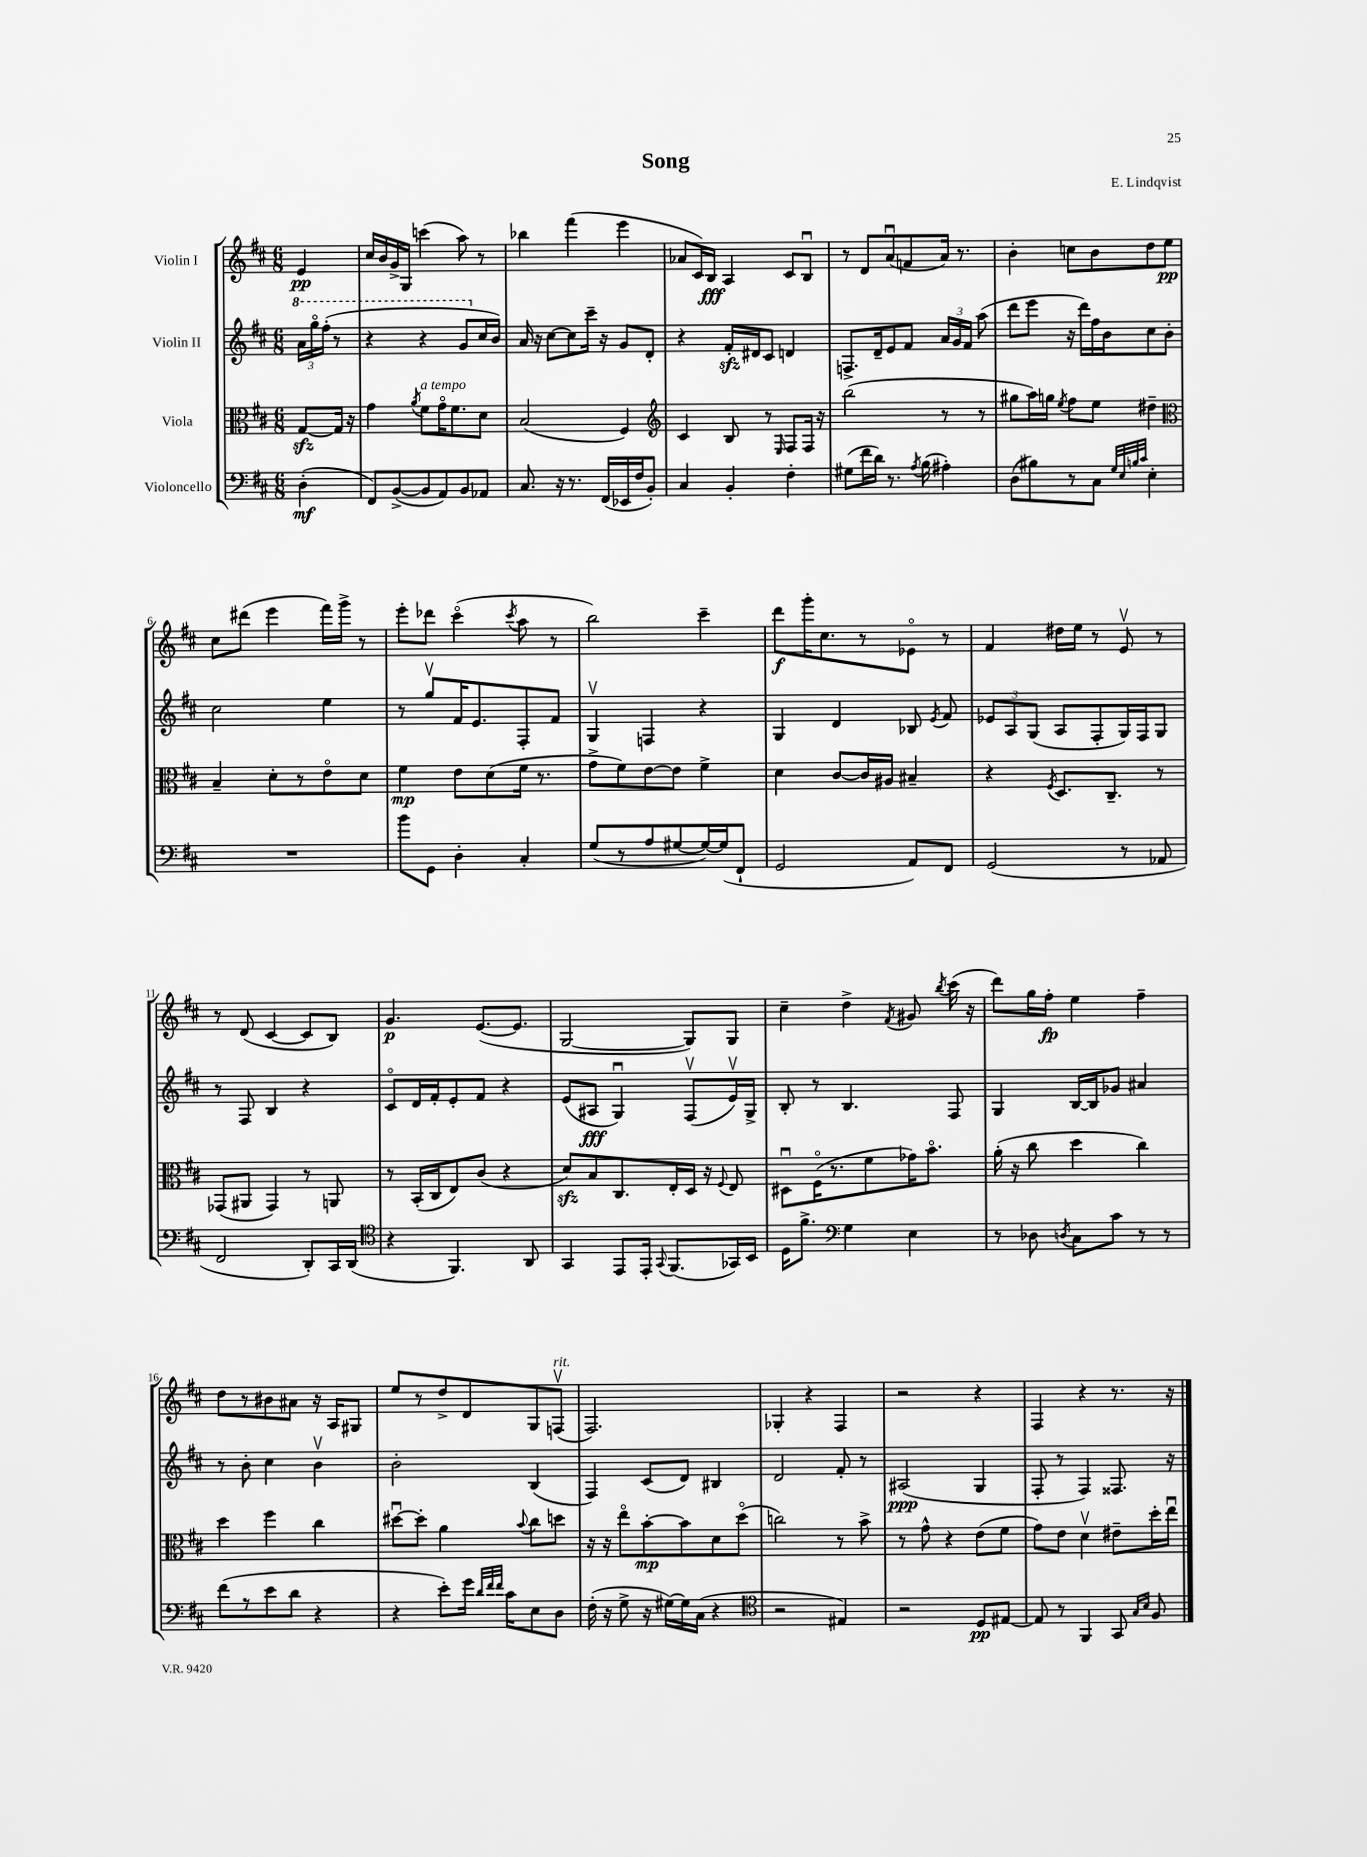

**kern	**dynam	**kern	**dynam	**kern	**dynam	**kern	**dynam
*part4	*part4	*part3	*part3	*part2	*part2	*part1	*part1
*staff4	*staff4	*staff3	*staff3	*staff2	*staff2	*staff1	*staff1
*I"Violoncello	*	*I"Viola	*	*I"Violin II	*	*I"Violin I	*
*clefF4	*	*clefC3	*	*clefG2	*	*clefG2	*
*k[f#c#]	*	*k[f#c#]	*	*k[f#c#]	*	*k[f#c#]	*
*M6/8	*	*M6/8	*	*M6/8	*	*M6/8	*
*	*	*	*	*8va	*	*	*
=	=	=	=	=	=	=	=
(4D'\	mf	[8Gzz/L	.	24aa\LL	.	4e/	pp
.	.	.	.	24ggg\	.	.	.
.	.	.	.	(24fff#'\JJ	.	.	.
.	.	16G/Jk]	.	8r	.	.	.
.	.	16r	.	.	.	.	.
=1	=1	=1	=1	=1	=1	=1	=1
8FF#/L)	.	4g\	.	4r	.	16cc#/LL	.
.	.	.	.	.	.	16b/	.
([8BB^/	.	.	.	.	.	16g^/	.
.	.	.	.	.	.	16G/JJ	.
.	.	8qa/	.	.	.	.	.
!	!	!LO:TX:a:i:t=a tempo	!	!	!	!	!
8BB/]	.	8f#\L	.	4r	.	(4cccn\	.
8AA/)	.	16g\K	.	.	.	.	.
.	.	8.f#\	.	.	.	.	.
8BB/	.	.	.	8gg/L	.	8aa\)	.
*	*	*	*	*X8va	*	*	*
8AA-X/J	.	8d\J	.	16cc#/L	.	8r	.
.	.	.	.	16b/JJ)	.	.	.
=2	=2	=2	=2	=2	=2	=2	=2
8.C#/	.	(2B/	.	16a/	.	4bb-X\	.
.	.	.	.	16r	.	.	.
.	.	.	.	[8cc#\L	.	.	.
16r	.	.	.	.	.	.	.
8.r	.	.	.	8cc#\]	.	(4fff#\	.
.	.	.	.	16ccc#~\Jk	.	.	.
(16FF#/LL	.	.	.	16r	.	.	.
16EE-X/	.	4F#/)	.	8g/L	.	4eee\	.
16F#/J	.	.	.	.	.	.	.
8BB'/J)	.	.	.	8d'/J	.	.	.
=3	=3	=3	=3	=3	=3	=3	=3
*	*	*clefG2	*	*	*	*	*
4C#/	.	4c#/	.	4r	.	8a-X/L	.
.	.	.	.	.	.	16c#/L)	.
.	.	.	.	.	.	16B/JJ	fff
4BB'/	.	8B/	.	16f#zz'/LL	.	4A/	.
.	.	.	.	16d#X/J	.	.	.
.	.	8r	.	8c#/J	.	.	.
.	.	16qqE/	.	.	.	.	.
4F#'\	.	8F#/L	.	4dn/	.	8c#/L	.
.	.	16F#/Jk	.	.	.	8Bu/J	.
.	.	16r	.	.	.	.	.
=4	=4	=4	=4	=4	=4	=4	=4
(8G#X\L	.	(2bb\	.	8.Fn^/L	.	8r	.
16f#\L	.	.	.	.	.	8d/L	.
16d\JJ)	.	.	.	16d~/k	.	.	.
8.r	.	.	.	8e/	.	(8au/	.
.	.	.	.	8f#/J	.	8fn/	.
8qA/	.	.	.	.	.	.	.
(16B\	.	.	.	.	.	.	.
4A#X'\)	.	8r	.	24a/LL	.	16a/Jk)	.
.	.	.	.	24g/	.	.	.
.	.	.	.	.	.	8.r	.
.	.	.	.	24f#/JJ	.	.	.
.	.	8r	.	(8aa\	.	.	.
=5	=5	=5	=5	=5	=5	=5	=5
(8D\L	.	8gg#X\L	.	8ddd\L	.	4b'\	.
8B#X\)	.	16aa\L)	.	8eee\J	.	.	.
.	.	16ggn\JJ	.	.	.	.	.
.	.	8qee/	.	.	.	.	.
8r	.	8ff#\L	.	16r	.	8ccn\L	.
.	.	.	.	16ddd\LL)	.	.	.
8C#\J	.	8ee\J	.	16ff#\	.	8b\	.
.	.	.	.	16b\J	.	.	.
32qqG/LLL	.	.	.	.	.	.	.
32qqE/	.	.	.	.	.	.	.
32qqBn/	.	.	.	.	.	.	.
32qqc#/JJJ	.	.	.	.	.	.	.
4E'\	.	4dd#X~\	.	8cc#\	.	8dd\	.
.	.	.	.	8b'\J	.	8ee\J	pp
!!LO:LB:g=z
=6	=6	=6	=6	=6	=6	=6	=6
*	*	*clefC3	*	*	*	*	*
2.r	.	4B~/	.	2cc#\	.	8cc#\L	.
.	.	.	.	.	.	(8ddd#X\J	.
.	.	8d'\L	.	.	.	4eee\	.
.	.	8r	.	.	.	.	.
.	.	8e\	.	4ee\	.	16fff#\LL)	.
.	.	.	.	.	.	16ggg^\JJ	.
.	.	8d\J	.	.	.	8r	.
=7	=7	=7	=7	=7	=7	=7	=7
8b\L	.	4f#\	mp	8r	.	8eee'\L	.
8GG\J	.	.	.	8ggv/L	.	8ddd-X\J	.
4D'\	.	8e\L	.	16f#/K	.	(4ccc#\	.
.	.	.	.	8.e/	.	.	.
.	.	(8d\	.	.	.	.	.
.	.	.	.	.	.	8qccc#/	.
4C#'/	.	16f#\Jk	.	8F#'/	.	8aa\	.
.	.	8.r	.	.	.	.	.
.	.	.	.	8f#/J	.	8r	.
=8	=8	=8	=8	=8	=8	=8	=8
(8G/L	.	8g^\L	.	4Gv/	.	2bb\)	.
8r	.	8f#\)	.	.	.	.	.
8A/	.	[8e\	.	4Fn/	.	.	.
[8G#X/	.	8e\J]	.	.	.	.	.
16G#/L_)	.	4f#^\	.	4r	.	4ccc#~\	.
(16G#/J]	.	.	.	.	.	.	.
8FF#`/J	.	.	.	.	.	.	.
=9	=9	=9	=9	=9	=9	=9	=9
2GG/	.	4d\	.	4G/	.	8ddd\L	f
.	.	.	.	.	.	16ggg'\K	.
.	.	.	.	.	.	8.cc#\	.
.	.	[8c#/L	.	4d/	.	.	.
.	.	16c#/L]	.	.	.	8r	.
.	.	16A#X/JJ	.	.	.	.	.
8AA/L)	.	4B#X~/	.	8B-X/	.	8e-X\J	.
.	.	.	.	8qe/	.	.	.
8FF#/J	.	.	.	8f#/	.	8r	.
=10	=10	=10	=10	=10	=10	=10	=10
(2GG/	.	4r	.	12e-X/L	.	4f#/	.
.	.	.	.	12A/	.	.	.
.	.	.	.	(12G/J	.	.	.
.	.	8qF#/	.	.	.	.	.
.	.	8.D/L	.	8A/L	.	16dd#X\LL	.
.	.	.	.	.	.	16ee\JJ	.
.	.	.	.	8F#'/	.	8r	.
.	.	8.C#~/J	.	.	.	.	.
8r	.	.	.	16G/L)	.	8ev/	.
.	.	.	.	16F#/J	.	.	.
8AA-X/	.	8r	.	8G/J	.	8r	.
!!LO:LB:g=z
=11	=11	=11	=11	=11	=11	=11	=11
2FF#/	.	(8GG-X/L	.	8r	.	8r	.
.	.	8AA#X/J	.	8F#/	.	(8d/	.
.	.	4GG-/)	.	4B/	.	[4c#/	.
8DD'/L)	.	8r	.	4r	.	8c#/L]	.
16CC#/L	.	8AAn/	.	.	.	8B/J)	.
(16DD/JJ	.	.	.	.	.	.	.
=12	=12	=12	=12	=12	=12	=12	=12
*clefC4	*	*	*	*	*	*	*
4r	.	8r	.	8c#/L	.	4.g/	p
.	.	(16BB'/LL	.	16d/L	.	.	.
.	.	16C#/J	.	16f#'/J	.	.	.
4.FF#/)	.	8E/)	.	8e'/	.	.	.
.	.	(8c#/J	.	8f#/J	.	([8.e/L	.
.	.	4r	.	4r	.	.	.
.	.	.	.	.	.	8.e/J]	.
8AA/	.	.	.	.	.	.	.
=13	=13	=13	=13	=13	=13	=13	=13
4GG/	.	8dzz/L)	.	(8e/L	.	[2G/	.
.	.	8B/	.	8A#X/J	fff	.	.
8EE/L	.	8.C#/	.	4Gu/)	.	.	.
16EE'/Jk	.	.	.	.	.	.	.
8qqGG/	.	.	.	.	.	.	.
(8.FF#/L	.	16E'/L	.	.	.	.	.
.	.	16D/JJ	.	(8F#v/L	.	8G/L])	.
.	.	16r	.	.	.	.	.
.	.	8qqF#/	.	.	.	.	.
16GG-X/L)	.	8E/	.	16ev/L)	.	8G/J	.
16BB/JJ	.	.	.	16G^/JJ	.	.	.
=14	=14	=14	=14	=14	=14	=14	=14
16D\KL	.	8D#Xu\L	.	8B'/	.	4cc#~\	.
8.f#^\J	.	.	.	.	.	.	.
.	.	(16F#\K	.	8r	.	.	.
.	.	8.r	.	.	.	.	.
*clefF4	*	*	*	*	*	*	*
4G\	.	.	.	4.B/	.	4dd^\	.
.	.	8f#\	.	.	.	.	.
.	.	.	.	.	.	8qf#/	.
4E\	.	16g-X\K)	.	.	.	8g#X/	.
.	.	8.b\J	.	.	.	.	.
.	.	.	.	.	.	8qbb/	.
.	.	.	.	8F#/	.	(16ccc#\	.
.	.	.	.	.	.	16r	.
=15	=15	=15	=15	=15	=15	=15	=15
8r	.	(16a'\	.	4G/	.	8ddd\L)	.
.	.	16r	.	.	.	.	.
8D-X\	.	8cc#\	.	.	.	16gg\L	.
.	.	.	.	.	.	16ff#'\JJ	fp
8qDn/	.	.	.	.	.	.	.
8C#\L	.	4dd\	.	[16B/LL	.	4ee\	.
.	.	.	.	16B/J]	.	.	.
8c#\J	.	.	.	8g-X/J	.	.	.
8r	.	4cc#\)	.	4a#X/	.	4ff#~\	.
8r	.	.	.	.	.	.	.
!!LO:LB:g=z
=16	=16	=16	=16	=16	=16	=16	=16
(8f#\L	.	4dd\	.	8r	.	8dd\L	.
8r	.	.	.	8b'\	.	8r	.
8e\	.	4ff#\	.	4cc#\	.	8b#X\	.
8d\J	.	.	.	.	.	8a#X\J	.
4r	.	4cc#\	.	4bv\	.	16r	.
.	.	.	.	.	.	16A/KL	.
.	.	.	.	.	.	8G#X/J	.
=17	=17	=17	=17	=17	=17	=17	=17
4r	.	[8dd#Xu\L	.	2b'\	.	8ee/L	.
.	.	8dd#'\J]	.	.	.	8r	.
8e'\L)	.	4a\	.	.	.	8dd^/	.
16g\Jk	.	.	.	.	.	8d/	.
32qqd/LLL	.	.	.	.	.	.	.
32qqf#/	.	.	.	.	.	.	.
32qqf#/JJJ	.	.	.	.	.	.	.
16c#\KL	.	.	.	.	.	.	.
.	.	8qqb/	.	.	.	.	.
8E\	.	8cc#\L	.	(4B/	.	8G/	.
!	!	!	!	!	!	!LO:TX:a:i:t=rit.	!
8D\J	.	8ddn\J	.	.	.	(8Fnv/J	.
=18	=18	=18	=18	=18	=18	=18	=18
(16F#'\	.	16r	.	4F#/)	.	2.F#/)	.
16r	.	16r	.	.	.	.	.
8G^\	.	8ee\L	.	.	.	.	.
16r	.	[8b'\	mp	(8c#/L	.	.	.
[16G#X\LL)	.	.	.	.	.	.	.
16G#\]	.	8b\]	.	8d/J)	.	.	.
(16C#\JJ	.	.	.	.	.	.	.
4r	.	8d\	.	4B#X/	.	.	.
.	.	(8dd\J	.	.	.	.	.
=19	=19	=19	=19	=19	=19	=19	=19
*clefC4	*	*	*	*	*	*	*
2r	.	2ccn\)	.	2d/	.	4G-X'/	.
.	.	.	.	.	.	4r	.
4E#X/)	.	8r	.	8f#'/	.	4F#/	.
.	.	8b^\	.	8r	.	.	.
=20	=20	=20	=20	=20	=20	=20	=20
2r	.	8r	.	(2A#X/	ppp	2r	.
.	.	8g^^\	.	.	.	.	.
.	.	4r	.	.	.	.	.
8D/L	pp	(8e\L	.	4G/	.	4r	.
[8E#X/J	.	8f#\J	.	.	.	.	.
=21	=21	=21	=21	=21	=21	=21	=21
8E#/]	.	8g\L)	.	8F#'/	.	4F#/	.
8r	.	8e\J	.	8r	.	.	.
4FF#/	.	4dv\	.	4F#/)	.	4r	.
8GG/	.	8e#X~\L	.	8.F##X/	.	8.r	.
16qqG/LL	.	.	.	.	.	.	.
16qqB/JJ	.	.	.	.	.	.	.
8F#/	.	16dd'\L	.	.	.	.	.
.	.	16eeu\JJ	.	16r	.	16r	.
==	==	==	==	==	==	==	==
*-	*-	*-	*-	*-	*-	*-	*-
